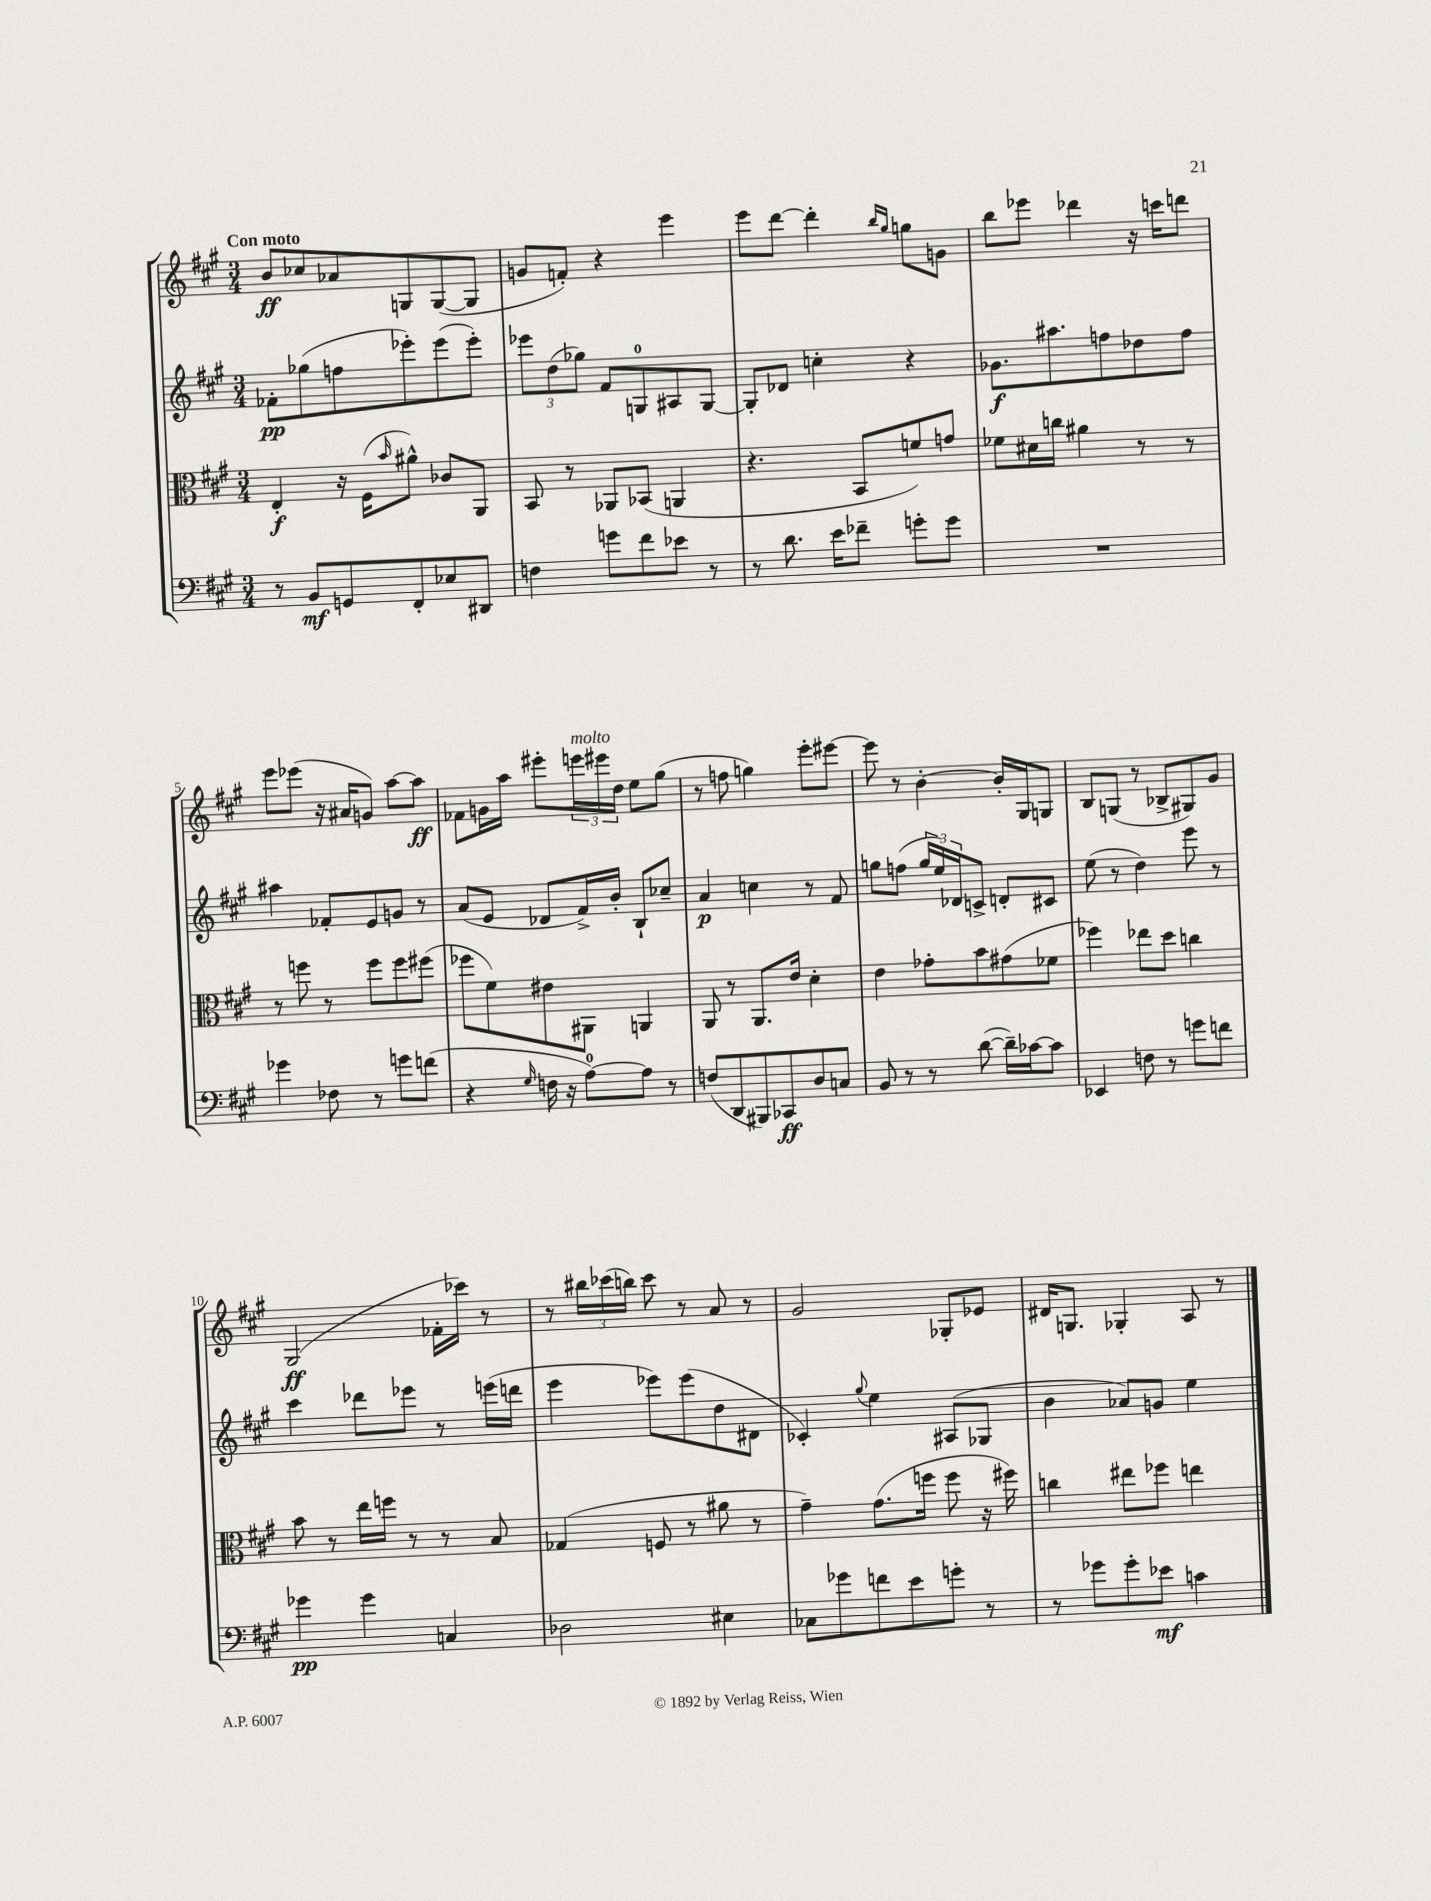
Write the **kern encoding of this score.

**kern	**dynam	**kern	**dynam	**kern	**dynam	**kern	**dynam
*part4	*part4	*part3	*part3	*part2	*part2	*part1	*part1
*staff4	*staff4	*staff3	*staff3	*staff2	*staff2	*staff1	*staff1
*clefF4	*	*clefC3	*	*clefG2	*	*clefG2	*
*k[f#c#g#]	*	*k[f#c#g#]	*	*k[f#c#g#]	*	*k[f#c#g#]	*
*M3/4	*	*M3/4	*	*M3/4	*	*M3/4	*
=1	=1	=1	=1	=1	=1	=1	=1
!	!	!	!	!	!	!LO:TX:a:B:t=Con moto	!
8r	.	4E'/	f	8f-X'\L	pp	8b/L	ff
8BB/L	mf	.	.	(8gg-X\	.	8cc-X/	.
8GGn/	.	16r	.	8ffn\	.	8a-X/	.
.	.	(16F#\KL	.	.	.	.	.
.	.	16qqb/	.	.	.	.	.
8FF#'/	.	8a#X^^\J)	.	8eee-X'\)	.	8Gn/	.
8E-X/	.	8c-X/L	.	(8eee-\	.	([8G/	.
8DD#X/J	.	8AA/J	.	8eee-'\J)	.	8G/J]	.
=2	=2	=2	=2	=2	=2	=2	=2
4Fn\	.	8BB/	.	12eee-X\L	.	8gn/L	.
.	.	.	.	(12dd\	.	.	.
.	.	8r	.	.	.	8fn'/J)	.
.	.	.	.	12gg-X\J)	.	.	.
8gn\L	.	8AA-X/L	.	8f#/L	.	4r	.
8f#\	.	(8BB-X/J	.	8Gn/	.	.	.
8e-X\J	.	4AAn/	.	8A#X/	.	4eee\	.
8r	.	.	.	[8G/J	.	.	.
=3	=3	=3	=3	=3	=3	=3	=3
8r	.	4.r	.	8G'/L]	.	8eee\L	.
8.d\	.	.	.	8d-X/J	.	[8ddd\J	.
.	.	.	.	4ccn'\	.	4ddd'\]	.
16e\KL	.	.	.	.	.	.	.
8f-X~\J	.	8BB/L	.	.	.	.	.
.	.	.	.	.	.	16qqbb/LL	.
.	.	.	.	.	.	16qqgg#/JJ	.
8gn'\L	.	8fn/)	.	4r	.	8ggn\L	.
8g\J	.	8gn/J	.	.	.	8gn\J	.
=4	=4	=4	=4	=4	=4	=4	=4
2.r	.	8f-X\L	.	8.g-X\L	f	8bb\L	.
.	.	16d#X\L	.	.	.	8eee-X\J	.
.	.	16ccn\JJ	.	8.aa#X\	.	.	.
.	.	4a#X\	.	.	.	4ddd-X\	.
.	.	.	.	8ffn\	.	.	.
.	.	8r	.	8dd-X\	.	16r	.
.	.	.	.	.	.	16cccn\KL	.
.	.	8r	.	8ff\J	.	8dddn\J	.
!!LO:LB:g=z
=5	=5	=5	=5	=5	=5	=5	=5
4g-X\	.	8r	.	4aa#X\	.	8eee\L	.
.	.	8ffn\	.	.	.	(8eee-X\J	.
8F-X\	.	8r	.	8f-X'/L	.	16r	.
.	.	.	.	.	.	16a#X/KL	.
8r	.	8ff\L	.	8e/	.	8gn/J)	.
8gn\L	.	8ff\	.	8gn/J	.	[8aa\L	.
(8fn\J	.	(8ff#X\J	.	8r	.	8aa\J]	ff
=6	=6	=6	=6	=6	=6	=6	=6
4r	.	8ff-X\L	.	(8a/L	.	8f-X\L	.
.	.	8f#\)	.	8e/J	.	16gn\L	.
.	.	.	.	.	.	16aa\JJ	.
16qqG#/	.	.	.	.	.	.	.
16Fn\	.	8e#X\	.	8d-X/L	.	8eee#X'\L	.
16r	.	.	.	.	.	.	.
!	!	!	!	!	!	!LO:TX:a:i:t=molto	!
[8A\L)	.	8AA#X\J	.	16f#^/L)	.	24eeen\L	.
.	.	.	.	.	.	24eee#X\	.
.	.	.	.	16b'/JJ	.	.	.
.	.	.	.	.	.	24dd\JJ	.
8A\J]	.	4AAn/	.	8B`/L	.	8ee\L	.
8r	.	.	.	8cc-X~/J	.	(8gg#\J	.
=7	=7	=7	=7	=7	=7	=7	=7
(8Fn/L	.	8AA/	.	4a/	p	8r	.
8DD/	.	8r	.	.	.	8ffn\	.
8BBB#X/)	.	8.AA/L	.	4ccn\	.	4ggn\)	.
8CC-X/	ff	.	.	.	.	.	.
.	.	16e/Jk	.	.	.	.	.
8D/	.	4d'\	.	8r	.	8eee'\L	.
8Cn/J	.	.	.	8f#/	.	[8eee#X\J	.
=8	=8	=8	=8	=8	=8	=8	=8
8BB/	.	4e\	.	8ggn\L	.	8eee#\]	.
8r	.	.	.	(8ffn\J	.	8r	.
8r	.	8g-X'\L	.	24gg/LL	.	[4b'\	.
.	.	.	.	24ee/)	.	.	.
.	.	.	.	24d-X/J	.	.	.
([8d\	.	8b\	.	8cn^/J	.	.	.
16d~\LL])	.	(8g#X\	.	8dn'/L	.	16b'/LL]	.
[16c-X\J	.	.	.	.	.	16G#/J	.
8c-\J]	.	8f-X\J	.	8c#X/J	.	8Gn/J	.
=9	=9	=9	=9	=9	=9	=9	=9
4EE-X/	.	4ff-X\)	.	(8ee\	.	8B/L	.
.	.	.	.	8r	.	(8Gn/J	.
8Fn\	.	8ee-X\L	.	4dd\)	.	8r	.
8r	.	8dd\J	.	.	.	8B-X^/L	.
8gn\L	.	4ccn\	.	8eee\	.	8G#X/)	.
8fn\J	.	.	.	8r	.	8g#/J	.
!!LO:LB:g=z
=10	=10	=10	=10	=10	=10	=10	=10
4g-X\	pp	8b\	.	4ccc#\	.	(2G#/	ff
.	.	8r	.	.	.	.	.
4g-\	.	16ee\LL	.	8ddd-X\L	.	.	.
.	.	16ffn\JJ	.	.	.	.	.
.	.	8r	.	8eee-X\J	.	.	.
4Cn/	.	8r	.	8r	.	16f-X'\LL	.
.	.	.	.	.	.	16ccc-X\JJ)	.
.	.	8B/	.	(16eeen\LL	.	8r	.
.	.	.	.	16dddn\JJ	.	.	.
=11	=11	=11	=11	=11	=11	=11	=11
2D-X\	.	(4G-X/	.	4eee\	.	8r	.
.	.	.	.	.	.	24bb#X\LL	.
.	.	.	.	.	.	(24ccc-X\	.
.	.	.	.	.	.	24bbn\JJ)	.
.	.	8Fn/	.	8eee-X\L)	.	8ccc-\	.
.	.	8r	.	(8eee-\	.	8r	.
4E#X\	.	8a#X\	.	8dd\	.	8a/	.
.	.	8r	.	8d#X\J	.	8r	.
=12	=12	=12	=12	=12	=12	=12	=12
8C-X\L	.	4g#~\)	.	4c-X'/)	.	2g#/	.
8g-X\	.	.	.	.	.	.	.
.	.	.	.	8qqgg#/	.	.	.
8fn\	.	(8.g#\L	.	4ee\	.	.	.
8e\	.	.	.	.	.	.	.
.	.	16ffn\Jk	.	.	.	.	.
8gn'\J	.	8ff\	.	(8A#X/L	.	8G-X'/L	.
8r	.	16r	.	8G-X/J	.	8e-X/J	.
.	.	16ff#X\)	.	.	.	.	.
=13	=13	=13	=13	=13	=13	=13	=13
8r	.	4ccn\	.	4b\	.	16d#X/KL	.
.	.	.	.	.	.	8.Gn/J	.
8g-X\L	.	.	.	.	.	.	.
8g-'\	.	8ee#X\L	.	8a-X/L)	.	4G-X'/	.
8e-X\J	mf	8ff-X\J	.	8gn/J	.	.	.
4cn\	.	4een\	.	4ee\	.	8A/	.
.	.	.	.	.	.	8r	.
==	==	==	==	==	==	==	==
*-	*-	*-	*-	*-	*-	*-	*-
